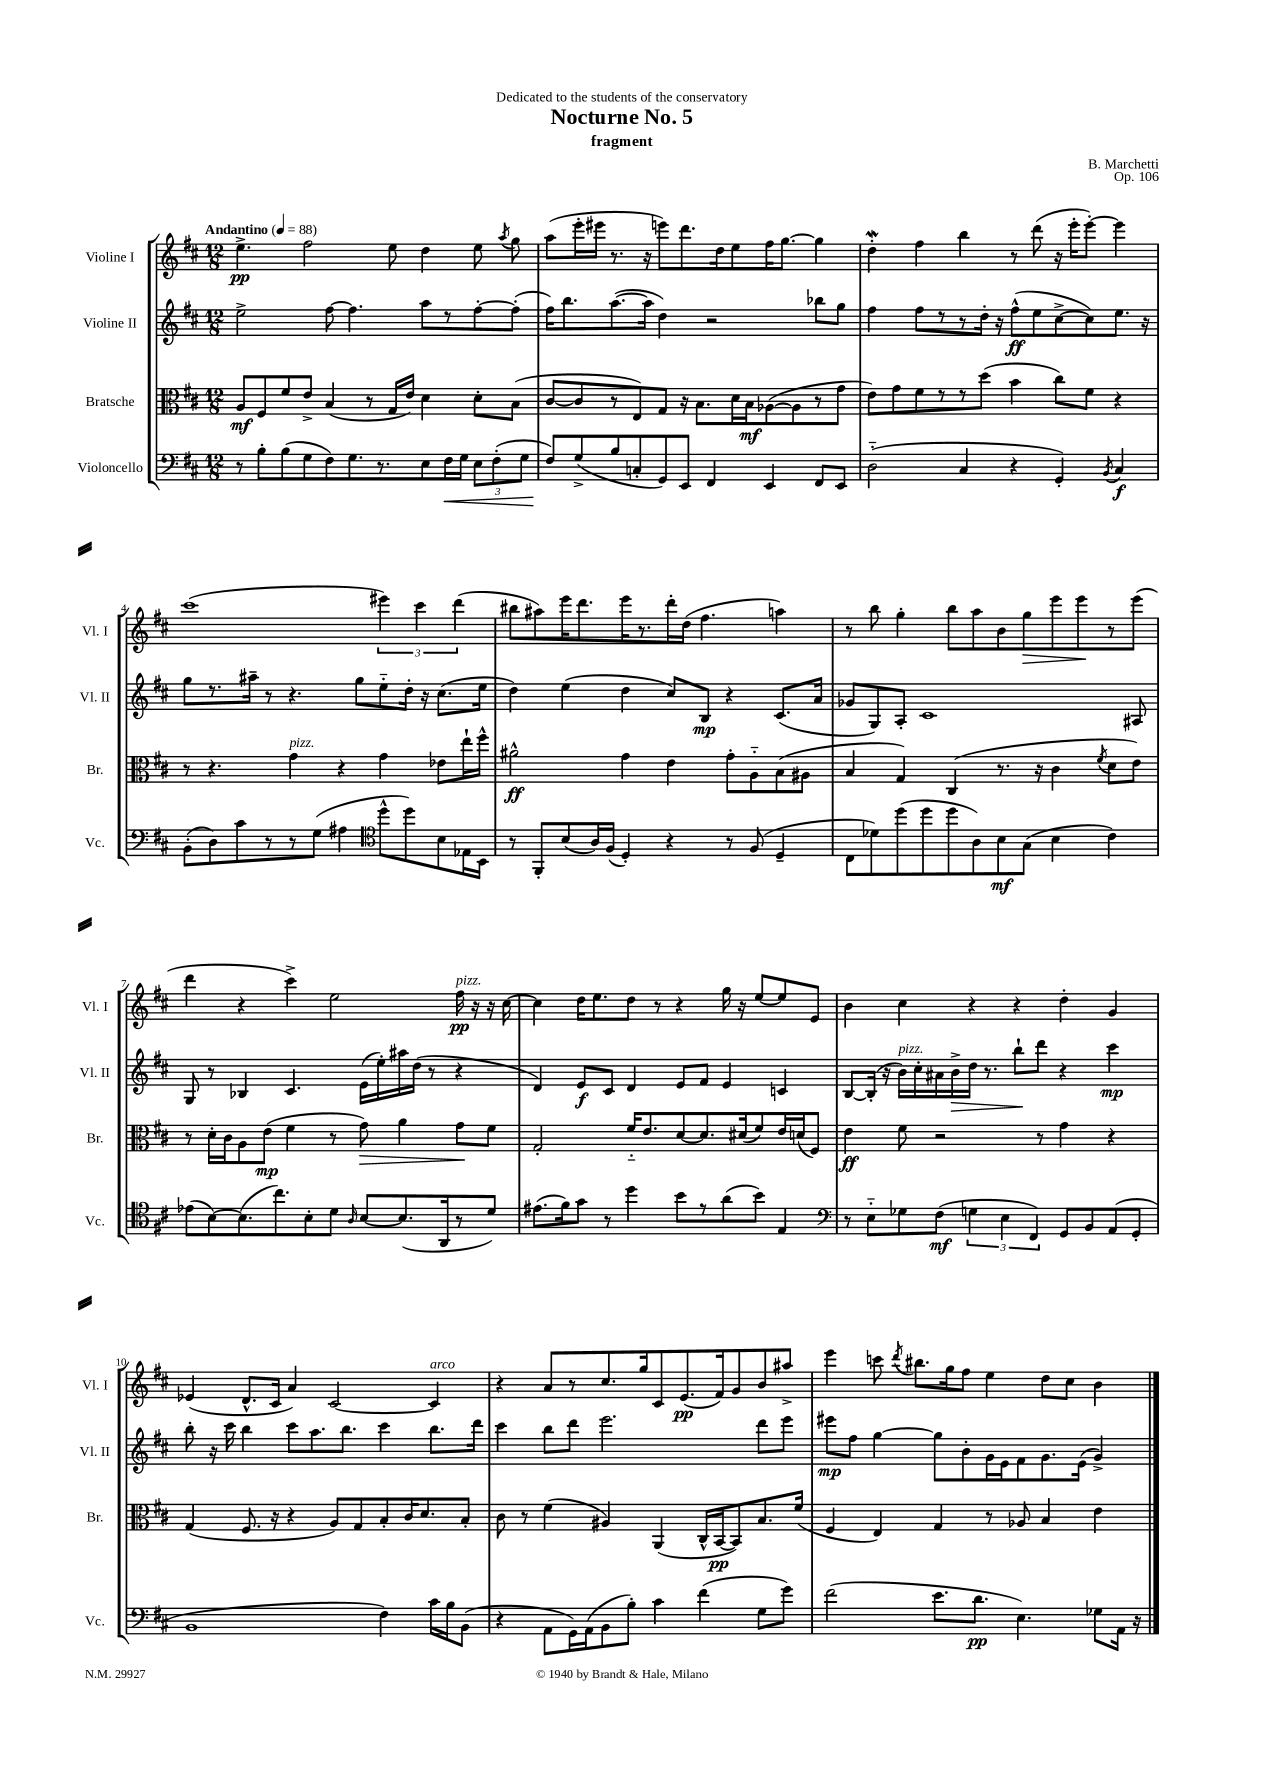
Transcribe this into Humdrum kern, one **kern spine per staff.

**kern	**kern	**kern	**kern
*staff4	*staff3	*staff2	*staff1
*clefF4	*clefC3	*clefG2	*clefG2
*k[f#c#]	*k[f#c#]	*k[f#c#]	*k[f#c#]
*M12/8	*M12/8	*M12/8	*M12/8
*MM88	*MM88	*MM88	*MM88
8r	8A	2ee^	4.ee^
8B'	8F#	.	.
(8B	8f#	.	.
8G	8e^	.	2ff#
8F#)	(4B	[8ff#	.
8.G	.	4.ff#]	.
.	8r	.	.
8.r	.	.	.
.	16G	.	8ee
.	16e)	.	.
8E	4d	8aa	4dd
16F#	.	8r	.
16G	.	.	.
12E	8d'	[8ff#'	8ee
(12F#'	.	.	.
.	.	.	8qaa
.	(8B	(8ff#']	8gg
12G	.	.	.
=	=	=	=
8F#)	[8c#	16ff#)	(8aa
.	.	8.bb	.
(8G^	8c#]	.	16eee'
.	.	.	16eee#
8B	8r	([8.aa	8.r
8C'	8E)	.	.
.	.	16aa]	16r
8GG)	8G	4dd)	8eee)
8EE	16r	.	8.ddd
.	8.B	.	.
4FF#	.	2r	.
.	.	.	16dd
.	16d	.	8ee
.	16B	.	.
4EE	([8A-	.	16ff#
.	.	.	[8.gg
.	8A-]	.	.
8FF#	8r	8bb-	4gg]
8EE	8g	8gg	.
=	=	=	=
(2D'~	8e)	4ff#	4dd'
.	8g	.	.
.	8f#	8ff#	4ff#
.	8r	8r	.
4C#	8r	8r	4bb
.	(8dd	16dd'	.
.	.	16r	.
4r	4b	(8ff#^^	8r
.	.	8ee	(8ddd
4GG')	8cc#)	[8cc#^	16r
.	.	.	16eee'
.	8f#	8cc#])	[8eee')
8qBB	.	.	.
4C#	4r	8.ee	4eee]
.	.	16r	.
=	=	=	=
(8BB'	8r	8gg	(1ccc#
8D)	4.r	8.r	.
8c#	.	.	.
.	.	16aa#~	.
8r	.	8r	.
8r	4g	4.r	.
(8G	.	.	.
4A#	4r	.	.
.	.	8gg	.
*clefC4	*	*	*
8dd^^	4g	8ee'~	6eee#)
8dd)	.	16dd'	.
.	.	.	6ccc#
.	.	16r	.
8B	8e-	(8.cc#	.
.	.	.	(6ddd
16E-	16ee`	.	.
16BB	16ff#^^	16ee	.
=	=	=	=
8r	2a#^^	4dd)	8bb#
8FF#'	.	.	8aa#)
(8B	.	(4ee	16eee
.	.	.	8.ddd
16A)	.	.	.
(16F#	.	.	.
4D')	4g	4dd	16eee
.	.	.	8.r
4r	4e	8cc#)	16ddd'
.	.	.	(16dd
.	.	8B	4.ff#
8r	8g'	4r	.
(8F#	8A'~	.	.
4D~	(8B	(8.c#	4aa)
.	8A#	.	.
.	.	16a	.
=	=	=	=
8C#	4B	8g-	8r
8d-)	.	8G)	8bb
(8dd	4G)	8A'	4gg'
8dd	.	1c#	.
8dd	(4C#	.	8bb
8A)	.	.	8aa
8B	8.r	.	8b
(8G	.	.	8gg
.	16r	.	.
4B	4c#	.	8eee
.	.	.	8eee
.	8qf#	.	.
4c#)	8d	.	8r
.	8e)	8A#	(8eee
=	=	=	=
(8e-	8r	8G	4ddd
[8B)	16d'	8r	.
.	16c#	.	.
(8.B]	8A	4B-	4r
.	(8e	.	.
8.cc#)	.	.	.
.	4f#	4.c#	4ccc#^)
8B'	.	.	.
8d	8r	.	2ee
16qqA	.	.	.
[8B	8g)	(16e	.
.	.	16ee')	.
(8.B]	4a	16aa#	.
.	.	(16dd	.
.	.	8r	.
16AA	.	.	.
8r	8g	4r	16ff#
.	.	.	16r
8d)	8f#	.	16r
.	.	.	[16cc#
=	=	=	=
(8.e#	2G'	4d)	4cc#]
16f#)	.	.	.
8g	.	8e	16dd
.	.	.	8.ee
8r	.	8c#	.
4dd	16f#'~	4d	8dd
.	8.e	.	.
.	.	.	8r
8b	[8d	8e	4r
8r	8.d]	8f#	.
(8a	.	4e	16gg
.	(16d#	.	16r
8b)	8f#)	.	[8ee
4E	16e	4c	8ee]
.	(16d	.	.
.	8F#)	.	8e
=	=	=	=
*clefF4	*	*	*
8r	4e	[8B	4b
8E'~	.	(16B']	.
.	.	16r	.
8G-	8f#	16b)	4cc#
.	.	16cc#'	.
(8F#	2r	16a#	.
.	.	16b^	.
6G	.	16dd	4r
.	.	8.r	.
6E	.	.	.
.	.	8bb`	4r
6FF#)	.	.	.
.	8r	8ddd	.
8GG	4g	4r	4dd'
8BB	.	.	.
(8AA	4r	4ccc#	4g
8GG'	.	.	.
=	=	=	=
1BB	(4G	8bb'	(4e-
.	.	16r	.
.	.	16ccc#	.
.	8.F#	4bb	8.d^^
.	16r	.	16c#
.	4r	8ccc#	4a)
.	.	8.aa	.
.	8A)	.	[2c#
.	.	8.bb	.
.	8G	.	.
4F#)	8B'	4ccc#	.
.	16c#	.	.
.	8.d	.	.
16c#	.	8.bb	4c#]
16B	.	.	.
(8BB	8B'	.	.
.	.	16ddd	.
=	=	=	=
4r	8c#	4ccc#	4r
.	8r	.	.
8AA	(4f#	8bb	8a
16GG)	.	8ddd	8r
(16AA	.	.	.
8BB	4A#)	2.eee	8.cc#
8B')	.	.	.
.	.	.	16gg
4c#	(4AA	.	8c#
.	.	.	(8.e
(4f#	16C#^^	.	.
.	[16BB	.	16f#)
.	8BB])	.	8g
8G	8.B	8ddd	8b
8g)	.	8eee	8aa#^
.	(16f#	.	.
=	=	=	=
(2f#	4F#	8eee#	4eee
.	.	8ff#	.
.	4E)	[4gg	8ccc
.	.	.	8qddd
.	.	.	8.bb#
8.e	4G	8gg]	.
.	.	.	16gg
.	.	8b'	8ff#
8.d	.	.	.
.	8r	16g	4ee
.	.	16e	.
4.E)	8A-	8f#	.
.	4B	8.g	8dd
.	.	.	8cc#
.	.	(16e	.
8G-	4e	4g^)	4b
16AA	.	.	.
16r	.	.	.
==	==	==	==
*-	*-	*-	*-
